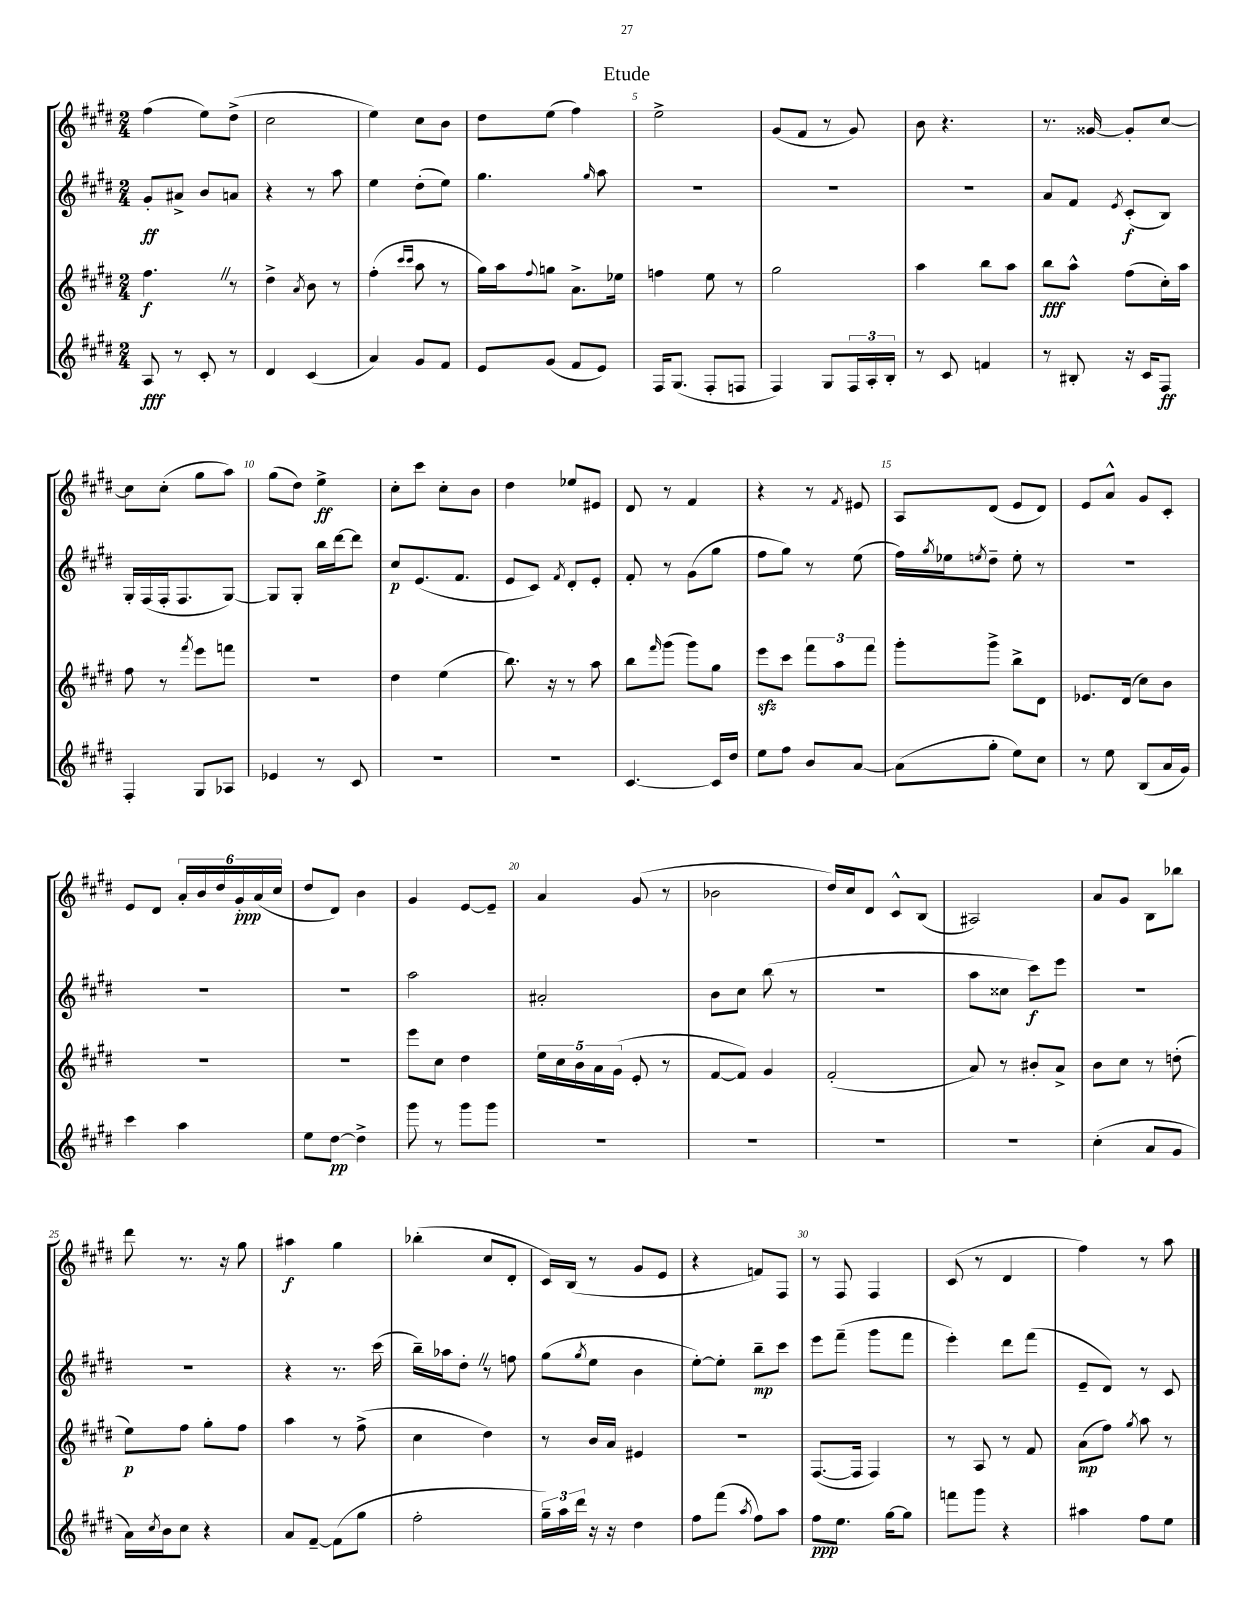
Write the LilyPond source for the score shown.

\header { title = "Etude" }
<<
\new StaffGroup <<
\new Staff = "s0" {
    \clef treble \key e \major \numericTimeSignature \time 2/4
    fis''4( e''8) dis''8->( |
    cis''2 |
    e''4) cis''8 b'8 |
    dis''8 e''8( fis''4) |
    e''2-> |
    gis'8( fis'8 r8 gis'8) |
    b'8 r4. |
    r8. gisis'16~ gisis'8-. cis''8~ |
    cis''8 cis''8-.( gis''8 a''8) |
    gis''8( dis''8) e''4->\ff |
    cis''8-. cis'''8 cis''8-. b'8 |
    dis''4 ees''8 eis'8 |
    dis'8 r8 fis'4 |
    r4 r8 \acciaccatura { fis'8 } eis'8 |
    a8 dis'8( e'8 dis'8) |
    e'8 a'8-^ gis'8 cis'8-. |
    e'8 dis'8 \tuplet 6/4 { a'16-. b'16 dis''16 gis'16-.\ppp a'16( cis''16 } |
    dis''8 dis'8) b'4 |
    gis'4 e'8~ e'8-- |
    a'4 gis'8( r8 |
    bes'2 |
    dis''16) cis''16 dis'8 cis'8-^ b8( |
    ais2) |
    a'8 gis'8 b8 bes''8 |
    dis'''8 r8. r16 gis''8 |
    ais''4\f gis''4 |
    bes''4-.( cis''8 dis'8-. |
    cis'16) b16( r8 gis'8 e'8 |
    r4 f'8) fis8 |
    r8 fis8 fis4 |
    cis'8( r8 dis'4 |
    fis''4) r8 a''8 \bar "|." |
}
\new Staff = "s1" {
    \clef treble \key e \major \numericTimeSignature \time 2/4
    gis'8-.\ff ais'8-> b'8 a'8 |
    r4 r8 a''8 |
    e''4 dis''8-.( e''8) |
    gis''4. \grace { gis''16 } a''8 |
    R2 |
    R2 |
    R2 |
    a'8 fis'8 \acciaccatura { e'8 } cis'8-.\f( b8) |
    gis16-. fis16( fis16-. fis8. gis8~) |
    gis8 gis8-. b''16 dis'''16~ dis'''8 |
    cis''8\p e'8.( fis'8. |
    e'8 cis'8) \acciaccatura { fis'8 } dis'8-. e'8-. |
    fis'8-. r8 gis'8( gis''8 |
    fis''8 gis''8) r8 e''8( |
    fis''16) \acciaccatura { gis''8 } ees''16 \acciaccatura { e''8 } dis''8-- e''8-. r8 |
    R2 |
    R2 |
    R2 |
    a''2 |
    ais'2-. |
    b'8 cis''8 b''8( r8 |
    R2 |
    a''8 cisis''8 cis'''8\f) e'''8 |
    r2 |
    r2 |
    r4 r8. cis'''16( |
    b''16--) aes''16 dis''8-. \once \override BreathingSign.text = \markup { \musicglyph "scripts.caesura.straight" } \breathe r8 f''8 |
    gis''8( \acciaccatura { gis''8 } e''8 b'4 |
    e''8~-.) e''8-. b''8--\mp cis'''8 |
    e'''8 fis'''8--( gis'''8 fis'''8 |
    e'''4-.) dis'''8 fis'''8( |
    e'8-- dis'8) r8 cis'8 \bar "|." |
}
\new Staff = "s2" {
    \clef treble \key e \major \numericTimeSignature \time 2/4
    fis''4.\f \once \override BreathingSign.text = \markup { \musicglyph "scripts.caesura.straight" } \breathe r8 |
    dis''4-> \acciaccatura { a'8 } b'8 r8 |
    fis''4-.( \grace { cis'''16 cis'''16 } a''8 r8 |
    gis''16) a''16 \appoggiatura { fis''8 } g''8 a'8.-> ees''16 |
    f''4 e''8 r8 |
    gis''2 |
    a''4 b''8 a''8 |
    b''8\fff a''8-^ fis''8( cis''16-.) a''16 |
    fis''8 r8 \acciaccatura { fis'''8 } e'''8 f'''8 |
    R2 |
    dis''4 e''4( |
    b''8.) r16 r8 a''8 |
    b''8 \grace { fis'''16 } gis'''8( gis'''8) gis''8 |
    e'''8\sfz cis'''8 \tuplet 3/2 { fis'''8 a''8 fis'''8 } |
    gis'''8-. gis'''8-> b''8-> dis'8 |
    ees'8. dis'16( cis''8) b'8 |
    R2 |
    R2 |
    e'''8 cis''8 dis''4 |
    \tuplet 5/4 { e''16 cis''16 b'16 a'16 gis'16( } e'8-. r8 |
    fis'8~ fis'8) gis'4 |
    fis'2-.( |
    a'8) r8 bis'8-. a'8-> |
    b'8 cis''8 r8 d''8-.( |
    e''8\p) fis''8 gis''8-. fis''8 |
    a''4 r8 fis''8->( |
    cis''4 dis''4) |
    r8 b'16 a'16 eis'4 |
    r2 |
    fis8.~( fis16 fis4) |
    r8 a8 r8 fis'8 |
    a'8\mp( fis''8) \acciaccatura { gis''8 } a''8 r8 \bar "|." |
}
\new Staff = "s3" {
    \clef treble \key e \major \numericTimeSignature \time 2/4
    a8\fff r8 cis'8-. r8 |
    dis'4 cis'4( |
    a'4) gis'8 fis'8 |
    e'8 gis'8( fis'8 e'8) |
    fis16 gis8.( fis8-. f8 |
    fis4) gis8 \tuplet 3/2 { fis16 a16-. b16-. } |
    r8 cis'8 f'4 |
    r8 bis8-. r16 cis'16 fis8\ff |
    fis4-. gis8 aes8 |
    ees'4 r8 cis'8 |
    R2 |
    R2 |
    cis'4.~ cis'16 dis''16 |
    e''8 fis''8 b'8 a'8~ |
    a'8( gis''8-. e''8) cis''8 |
    r8 e''8 b8( a'16 gis'16) |
    cis'''4 a''4 |
    e''8 dis''8~\pp dis''4-> |
    gis'''8 r8 gis'''8 gis'''8 |
    R2 |
    R2 |
    R2 |
    R2 |
    cis''4-.( a'8 gis'8 |
    a'16) \acciaccatura { cis''8 } b'16 cis''8 r4 |
    a'8 fis'8~-- fis'8( gis''8 |
    fis''2-. |
    \tuplet 3/2 { gis''16--) a''16 dis'''16 } r16 r16 dis''4 |
    fis''8 fis'''8( \acciaccatura { a''8 } fis''8) a''8 |
    fis''8\ppp e''8. gis''16~ gis''8 |
    f'''8 gis'''8 r4 |
    ais''4 fis''8 e''8 \bar "|." |
}
>>
>>
\layout { \context { \Score \override BarNumber.break-visibility = ##(#f #t #t) barNumberVisibility = #(every-nth-bar-number-visible 5) } }
